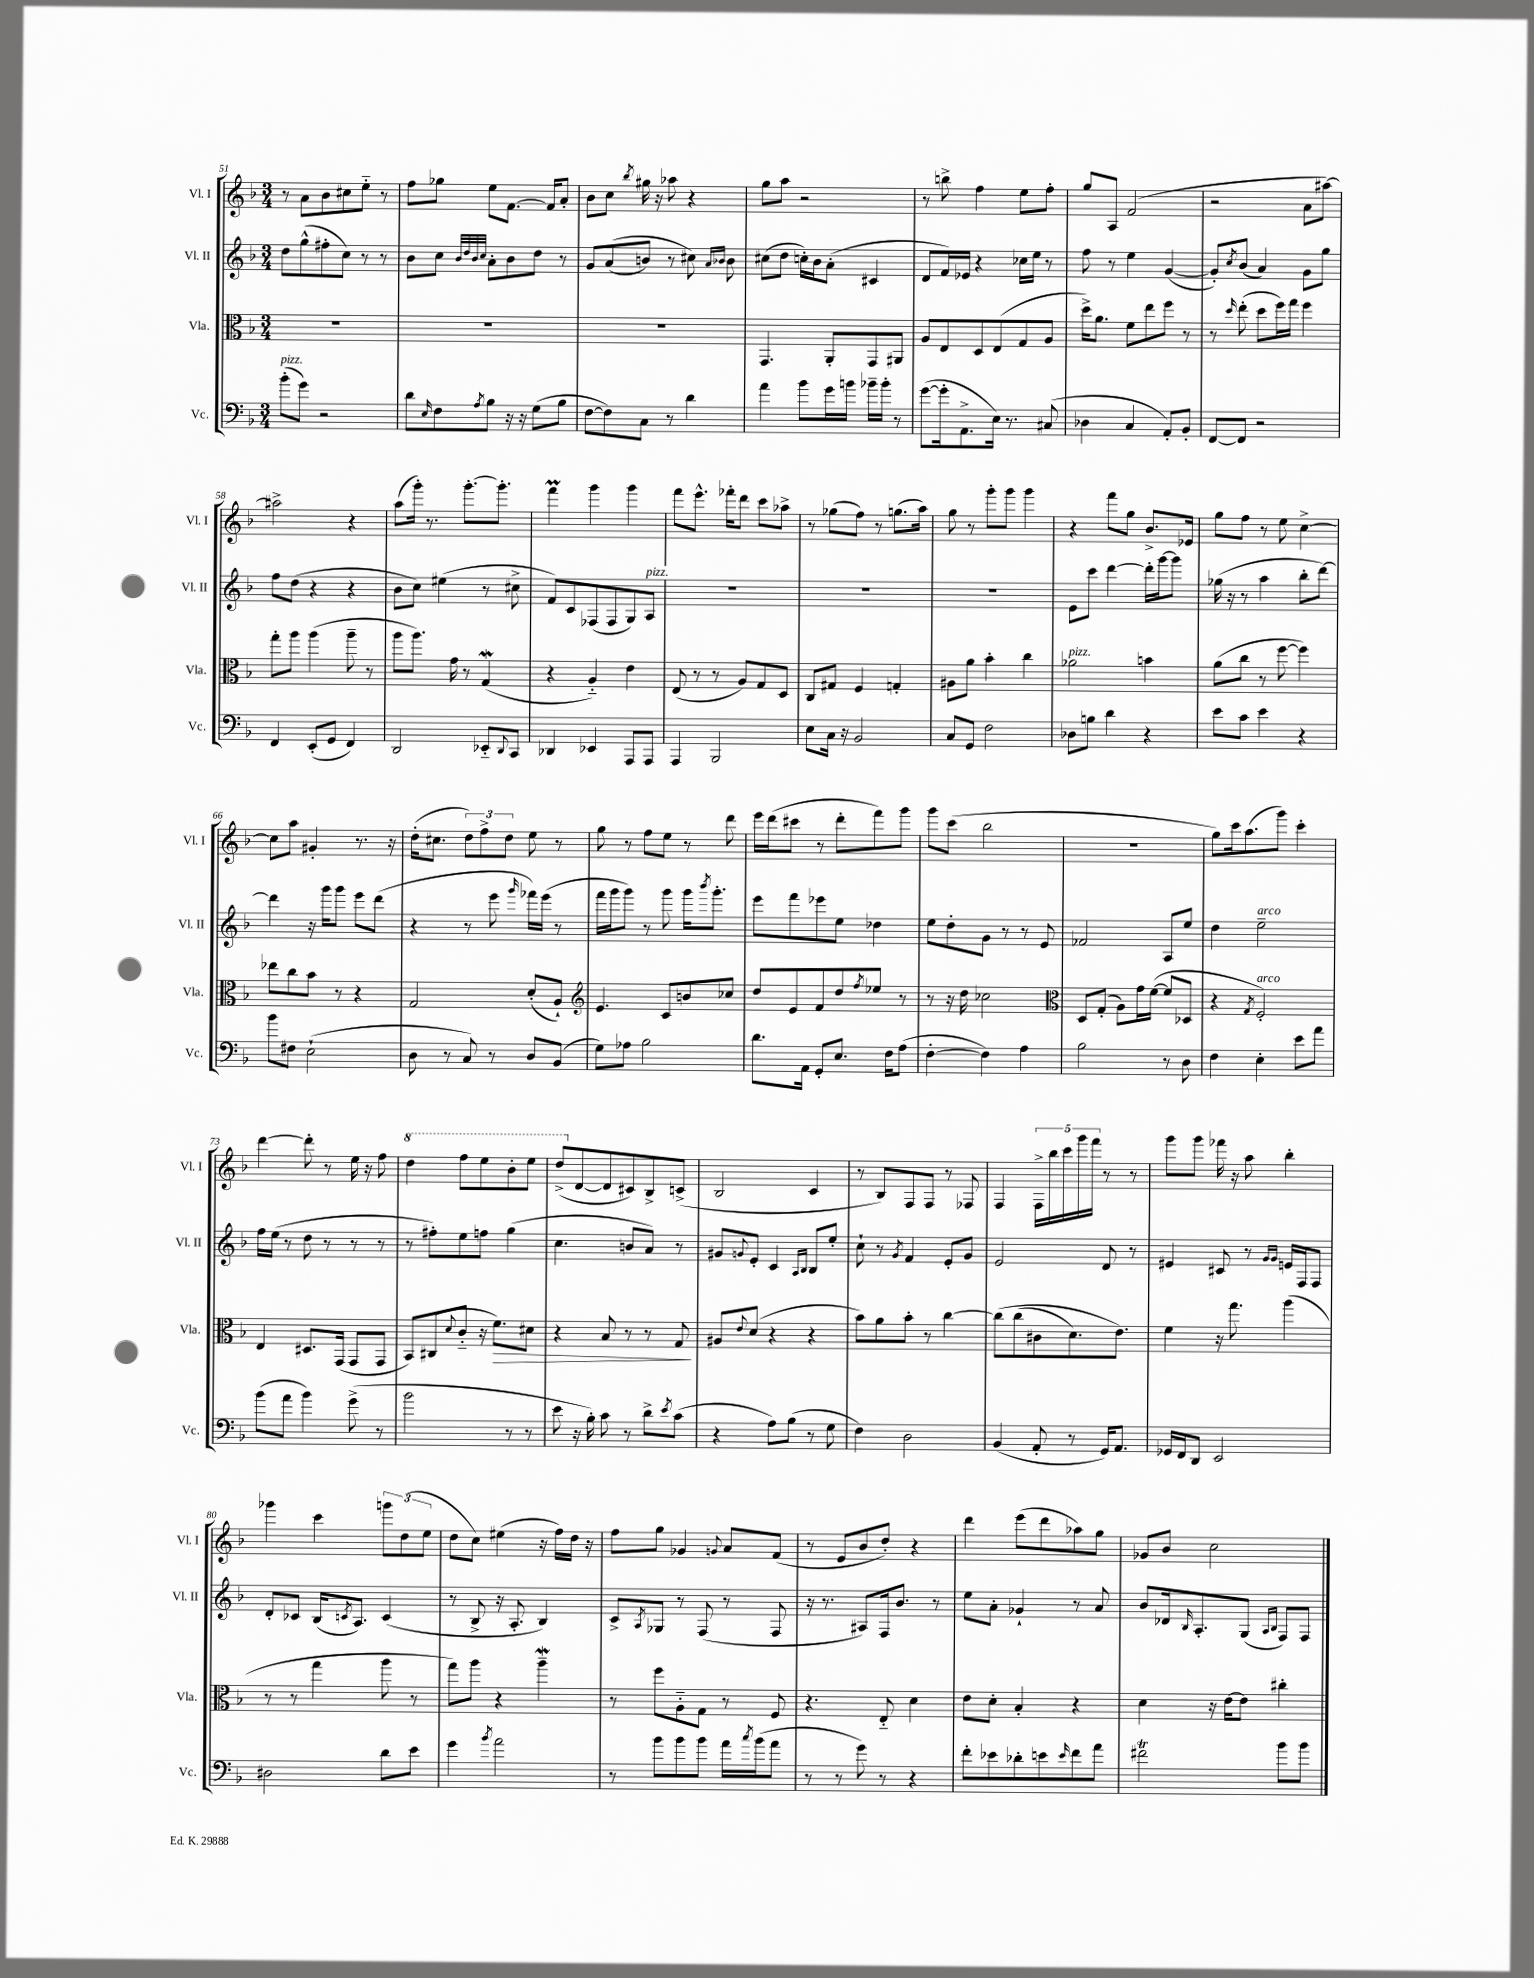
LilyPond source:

<<
\new StaffGroup <<
\new Staff = "s0" \with { instrumentName = "Vl. I" shortInstrumentName = "Vl. I" } {
    \clef treble \key f \major \numericTimeSignature \time 3/4
    r8 a'8 bes'8 cis''8 e''8-_ r8 |
    f''8 ges''8 e''8 f'8.~ f'16 a'8-. |
    bes'8 c''8 \acciaccatura { bes''8 } gis''16 r16 aes''8 r4 |
    g''8 a''8 r2 |
    r8 b''8-> f''4 e''8 f''8-. |
    g''8 a8 f'2( |
    r2 a'8 ais''8~) |
    ais''2-> r4 |
    a''8( g'''16-.) r8. g'''8.~-. g'''8.-. |
    f'''4\prall g'''4 g'''4 |
    f'''8 e'''8.-^ fes'''16-. d'''8 c'''8 aes''8-> |
    r8 ges''8( f''8) r8 g''8.( a''16) |
    g''8 r8 g'''8-. g'''8 g'''4 |
    r4 f'''8 g''8 bes'8.-> ees'16 |
    g''8 f''8 r8 e''8 c''4~-> |
    c''8 a''8 gis'4-. r8. r16 |
    d''16-.( cis''8. \tuplet 3/2 { d''8) f''8-> d''8 } e''8 r8 |
    g''8 r8 f''8 e''8 r8 d'''8 |
    e'''16 d'''16( cis'''8 r8 d'''8-. f'''8) g'''8 |
    g'''8 c'''8( bes''2 |
    R2. |
    g''8) c'''16 a''8.( g'''8) c'''4-. |
    d'''4~ d'''8-. r8 e''16 r16 f''8 |
    \ottava #1 d'''4 f'''8 e'''8 bes''8-. e'''8 |
    d'''8->( \ottava #0 d'8~ d'8 cis'8) bes8-> c'8->( |
    bes2 c'4 |
    r8 bes8) f8 f8 r8 fes8 |
    f4 \tuplet 5/4 { f16-> bes''16 c'''16 g'''16 f'''16 } r8 r8 |
    g'''8 g'''8 fes'''16 r16 a''8 bes''4-. |
    ges'''4 c'''4 \tuplet 3/2 { g'''8 d''8( e''8 } |
    d''8 c''8) eis''4( r16 f''16) d''16 r16 |
    f''8 g''8 ges'4 \appoggiatura { g'8 } a'8 f'8( |
    r8 e'8 bes'8 d''8-.) r4 |
    d'''4 e'''8( d'''8 aes''8) g''8 |
    ges'8 bes'8 c''2 \bar "|." |
}
\new Staff = "s1" \with { instrumentName = "Vl. II" shortInstrumentName = "Vl. II" } {
    \clef treble \key f \major \numericTimeSignature \time 3/4
    d''8 g''8-^( fis''8-. c''8) r8 r8 |
    bes'8 c''8 \grace { bes'32 d''32 bes'32 c''32 } a'8-. bes'8 d''8 r8 |
    g'8 a'8(\( b'8) r8 cis''8\) \grace { a'16 bes'16 } bes'8 |
    cis''8( d''8 c''16-.) bes'16 a'8-.( cis'4 |
    d'8 f'16) ees'16 r4 ces''16 e''16 r8 |
    f''8 r8 e''4 g'4~( |
    g'8-.) \acciaccatura { c''8 } bes'8( a'4) g'8 g''8 |
    f''8 d''8( r4 r4 |
    bes'8 c''8) eis''4( r8 cis''8-> |
    f'8) c'8 fes8( fes8 g8) a8^\markup { \italic "pizz." } |
    R2. |
    R2. |
    R2. |
    e'8 c'''8 d'''4~ d'''16-. g'''16~ g'''8 |
    ges''16( r16 r8 a''4 bes''8-. d'''8~) |
    d'''4 r16 g'''16 g'''8 e'''8 d'''8( |
    r4 r8 e'''8 \grace { g'''16 } fes'''16) e'''16( r8 |
    f'''16 g'''16 g'''8) r8 g'''8 g'''16 \acciaccatura { bes'''8 } g'''8.-. |
    e'''8 f'''8 ees'''8 e''8 des''4 |
    e''8 d''8-. g'8 r8 r8 e'8 |
    fes'2 a8 e''8 |
    d''4 e''2--^\markup { \italic "arco" } |
    f''16 e''16( r8 d''8 r8 r8 r8 |
    r8 fis''8-.) e''8 f''8 g''4( |
    c''4. b'8 a'8) r8 |
    gis'8 \appoggiatura { g'8 } e'8-. c'4 \grace { a16 bes16 } bes8 e''8-. |
    c''8-! r8 \acciaccatura { g'8 } f'4 e'8-. g'8 |
    e'2 d'8 r8 |
    eis'4 cis'8 r8 \grace { g'16 g'16 } e'16 f16 f8 |
    d'8-. ces'8 bes16( \acciaccatura { c'8 } a8.) c'4( |
    r8 bes8-> r16 a8.-. bes4) |
    c'8-> \acciaccatura { a8 } ges8 r8 f8( r8 f8 |
    r16 r8. ais8) f16 bes'8. r8 |
    e''8 a'8-. ges'4-! r8 a'8 |
    bes'8 des'16 \grace { bes16 } a8.-. g8( \grace { a16 bes16 } f8) f8 \bar "|." |
}
\new Staff = "s2" \with { instrumentName = "Vla." shortInstrumentName = "Vla." } {
    \clef alto \key f \major \numericTimeSignature \time 3/4
    R2. |
    R2. |
    R2. |
    g,4. a,8-. g,8 ais,8 |
    a8 e8 d8 e8( g8 a8 |
    d''16->) a'8. f'8 e''8 f''8 r8 |
    r8 \grace { d''16 } e''8-.( d''8 f''16) g''16 f''4 |
    g''8-. a''8 a''4( a''8-- r8 |
    a''8 a''8.) g'16 r8 g4\mordent( |
    r4 a4-_) e'4 |
    e8( r8 r8 a8) g8 d8 |
    c8 gis8 f4 g4-. |
    ais8 a'8 bes'4-. c''4 |
    aes'2^\markup { \italic "pizz." } b'4 |
    a'8( c''8 r8 f''8~ f''4) |
    ees''8 c''8 bes'8 r8 r4 |
    g2 d'8-.( a8-!) |
    \clef treble e'4. c'8 b'8 ces''8 |
    d''8 e'8 f'8 d''8 \acciaccatura { f''8 } ees''8 r8 |
    r8 r16 d''16 ces''2 |
    \clef alto d8 g8-.( a8) g'16 f'16~( f'8 des8 |
    r4 \acciaccatura { g8 } f2-.^\markup { \italic "arco" }) |
    e4 dis8. g,16( g,8 g,8 |
    bes,8) cis8( \appoggiatura { d'8 } c'8-_ r16 f'8.\>) dis'8 |
    r4 bes8 r8 r8 g8\! |
    ais8 \appoggiatura { e'8 } d'8( r4 r4 |
    bes'8) a'8 bes'8-. r8 c''4~ |
    c''8\( c''8( cis'8 d'8.) e'8.\) |
    f'4 r16 g''8. a''4( |
    r8 r8 g''4 a''8 r8 |
    g''8) a''8 r4 a''4--\mordent |
    r8 f''8 a8-_ g8 r8 f8 |
    r4. e8-_ d'4 |
    e'8 d'8-. bes4-. r4 |
    d'4 r16 e'16~ e'8 cis''4-. \bar "|." |
}
\new Staff = "s3" \with { instrumentName = "Vc." shortInstrumentName = "Vc." } {
    \clef bass \key f \major \numericTimeSignature \time 3/4
    bes'8-.^\markup { \italic "pizz." }( g'8) r2 |
    d'8 \grace { e16 } f8 \acciaccatura { a8 } bes8 r16 r16 g8( bes8 |
    f8~ f8) c8 r8 d'4 |
    a'4 bes'8 g'16 b'16 bes'16-- bes'16-. r8 |
    g'8~( g'16-. a,8.-> e16) r8. cis8( |
    des4 c4 a,8-.) bes,8-. |
    f,8~ f,8 r2 |
    f,4 e,8-.( g,8 f,4) |
    d,2 ees,8-_ \appoggiatura { d,8 } c,8 |
    des,4 ees,4 a,,8 a,,8 |
    a,,4 bes,,2 |
    e8 c16 r16 bes,2 |
    c8 g,8 f2 |
    des8 b8 d'4 r4 |
    e'8 c'8 e'4 r4 |
    bes'8 fis8 e2-!( |
    d8 r8 c8) r8 d8 bes,8( |
    g8) aes8 bes2 |
    d'8. a,16 g,8-. e8. f16 a8( |
    f4~-. f4) a4 |
    bes2 r8 d8 |
    f4 e4-. e'8 a'8 |
    bes'8( a'8 bes'4) g'8->( r8 |
    bes'2 r8 r8 |
    e'8 r16 bes16-.) c'8 r8 d'8-> \acciaccatura { e'8 } c'8( |
    r4 a8) bes8( r8 g8 |
    f4) d2 |
    bes,4( a,8-. r8 g,16) a,8. |
    ges,16 f,16 d,8 e,2 |
    dis2 d'8 e'8 |
    g'4 \acciaccatura { bes'8 } a'2 |
    r8 bes'8 bes'8 bes'8 a'16 \acciaccatura { c''8 } bes'16( a'8 |
    r8 r8 g'8) r8 r4 |
    f'8-. ees'8 des'8-. e'8 \grace { e'16 } f'8 a'8 |
    fis'2\trill bes'8 bes'8 \bar "|." |
}
>>
>>
\layout { \context { \Score currentBarNumber = #51 } }
